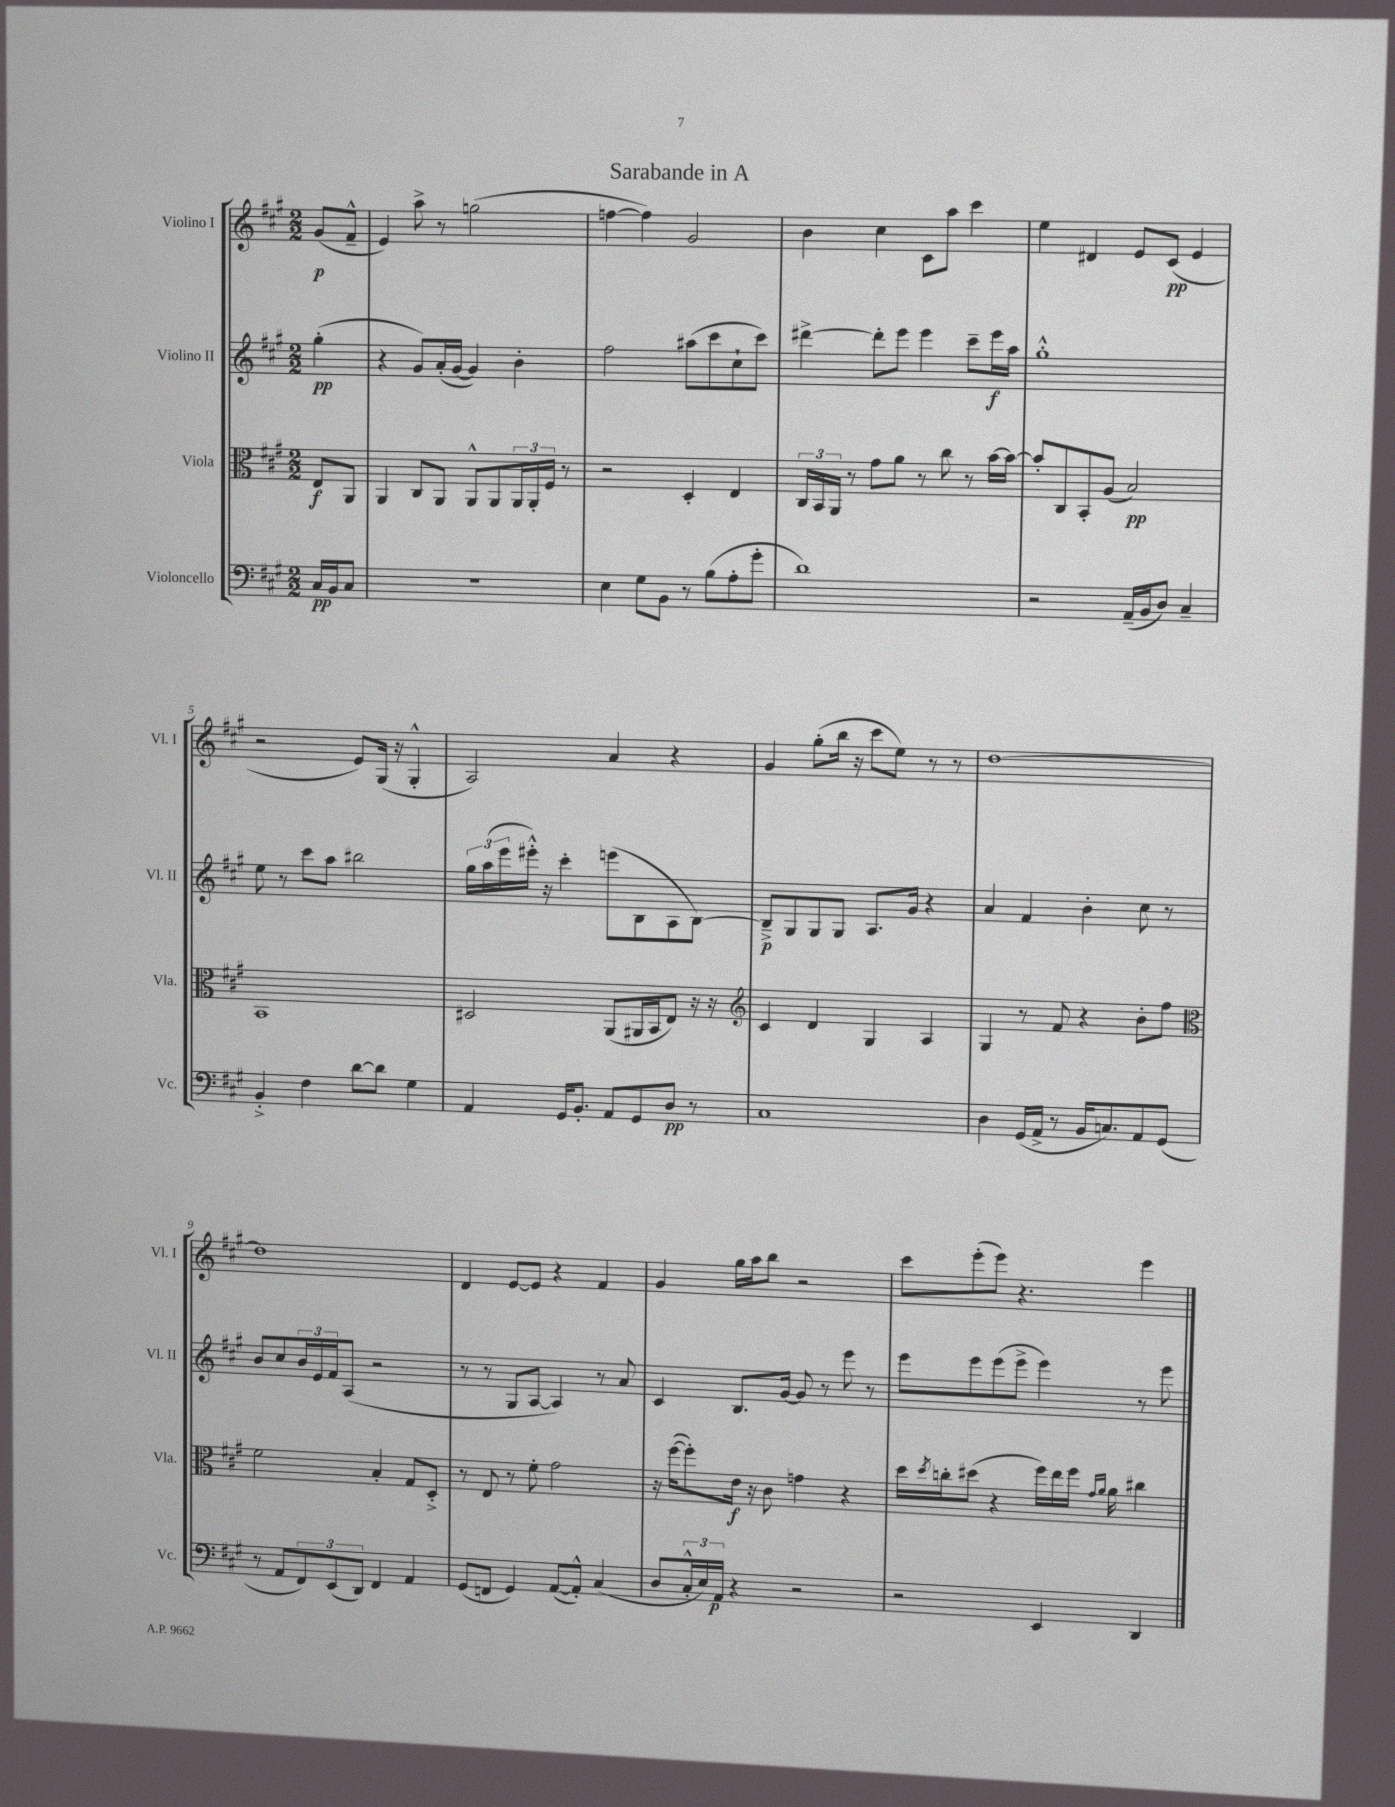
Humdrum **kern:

**kern	**kern	**kern	**kern
*staff4	*staff3	*staff2	*staff1
*clefF4	*clefC3	*clefG2	*clefG2
*k[f#c#g#]	*k[f#c#g#]	*k[f#c#g#]	*k[f#c#g#]
*M2/2	*M2/2	*M2/2	*M2/2
16C#	8E	(4gg#'	(8g#
16BB	.	.	.
8C#	8AA	.	8f#~^^
=	=	=	=
1r	4AA	4r	4e)
.	8C#	8g#)	8aa^
.	8AA	(16a'	8r
.	.	[16g#	.
.	8AA^^	4g#])	(2gg
.	8AA	.	.
.	24AA	4b'	.
.	24AA'	.	.
.	24F#	.	.
.	8r	.	.
=	=	=	=
4E	2r	2ff#	[4ff
8G#	.	.	4ff])
8BB	.	.	.
8r	4D'	(8aa#	2g#
(8B	.	8ccc#	.
8A'	4E	8cc#`	.
8g#'	.	8ccc#)	.
=	=	=	=
1d)	24C#	[4ddd#^	4b
.	24BB	.	.
.	24AA	.	.
.	8r	.	.
.	8g#	8ddd#']	4cc#
.	8a	8eee	.
.	8r	4eee	8c#
.	8cc#	.	8aa
.	8r	8ccc#~	4ccc#
.	[16b	16eee	.
.	16b_	16aa	.
=	=	=	=
2r	8b']	1gg#'^^	4ee
.	8C#	.	.
.	8BB'	.	4d#
.	(8A	.	.
(16AA~	2B)	.	8e
16BB	.	.	.
8D)	.	.	(8c#
4C#~	.	.	4e
=	=	=	=
4BB'^	1BB	8ee	2r
.	.	8r	.
4F#	.	8ccc#	.
.	.	8aa	.
[8d	.	2bb#	8e)
8d]	.	.	(16G#
.	.	.	16r
4G#	.	.	4G#'^^
=	=	=	=
4AA	2D#	24gg#	2A)
.	.	(24aa	.
.	.	24eee	.
.	.	16eee#'^^)	.
.	.	16r	.
16GG#	.	4ccc#'	.
8.BB'	.	.	.
8AA	(8AA	(8eee	4a
8GG#	16AA#	8B	.
.	16BB	.	.
8D	8E)	8A	4r
8r	16r	[8B)	.
.	16r	.	.
=	=	=	=
*	*clefG2	*	*
1C#	4c#	8B~^]	4g#
.	.	8G#	.
.	4d	8G#	(8gg#'
.	.	8G#	16bb
.	.	.	16r
.	4G#	8.A	8ccc#
.	.	.	8ee)
.	.	16g#	.
.	4A	4r	8r
.	.	.	8r
=	=	=	=
4D	4G#	4a	[1dd
(16GG#	8r	4f#	.
16AA^	.	.	.
8r	8f#	.	.
16BB	4r	4b'	.
8.C)	.	.	.
8AA	8b'	8cc#	.
(8GG#	8ff#	8r	.
=	=	=	=
*	*clefC3	*	*
8r	2f#	8b	1dd]
8AA	.	8cc#	.
12FF#)	.	24b	.
.	.	24e	.
(12EE	.	24f#	.
.	.	(8A	.
12DD)	.	.	.
4FF#	4B'	2r	.
4AA	8G#	.	.
.	8D'^	.	.
=	=	=	=
(8GG#	8r	8r	4d
8FF	8E	8r	.
4GG#)	8r	8G#	[8e
.	8f#'	[8A	8e]
([8AA	2g#	4A])	4r
8AA'^^])	.	.	.
(4C#	.	8r	4f#
.	.	8a	.
=	=	=	=
8D	16r	4c#	4g#
.	([16ff#	.	.
24C#'^^	8ff#'])	.	.
24E)	.	.	.
24AA	.	.	.
4r	16e	8.B	16gg#
.	16r	.	16aa
.	8c#	.	8bb
.	.	[16g#	.
2r	4g	8g#]	2r
.	.	8r	.
.	4r	8eee	.
.	.	8r	.
=	=	=	=
2r	16dd	8eee	8ccc#
.	8qdd	.	.
.	16cc'	.	.
.	(8dd#	8eee	(8eee'
.	4r	(8eee	8eee)
.	.	8eee^	4.r
4EE	16ff#)	4eee)	.
.	16ee	.	.
.	16ff#	.	.
.	16qqg#	.	.
.	16qqa	.	.
.	16a	.	.
4DD	4cc#	8r	4eee
.	.	8eee	.
==	==	==	==
*-	*-	*-	*-
